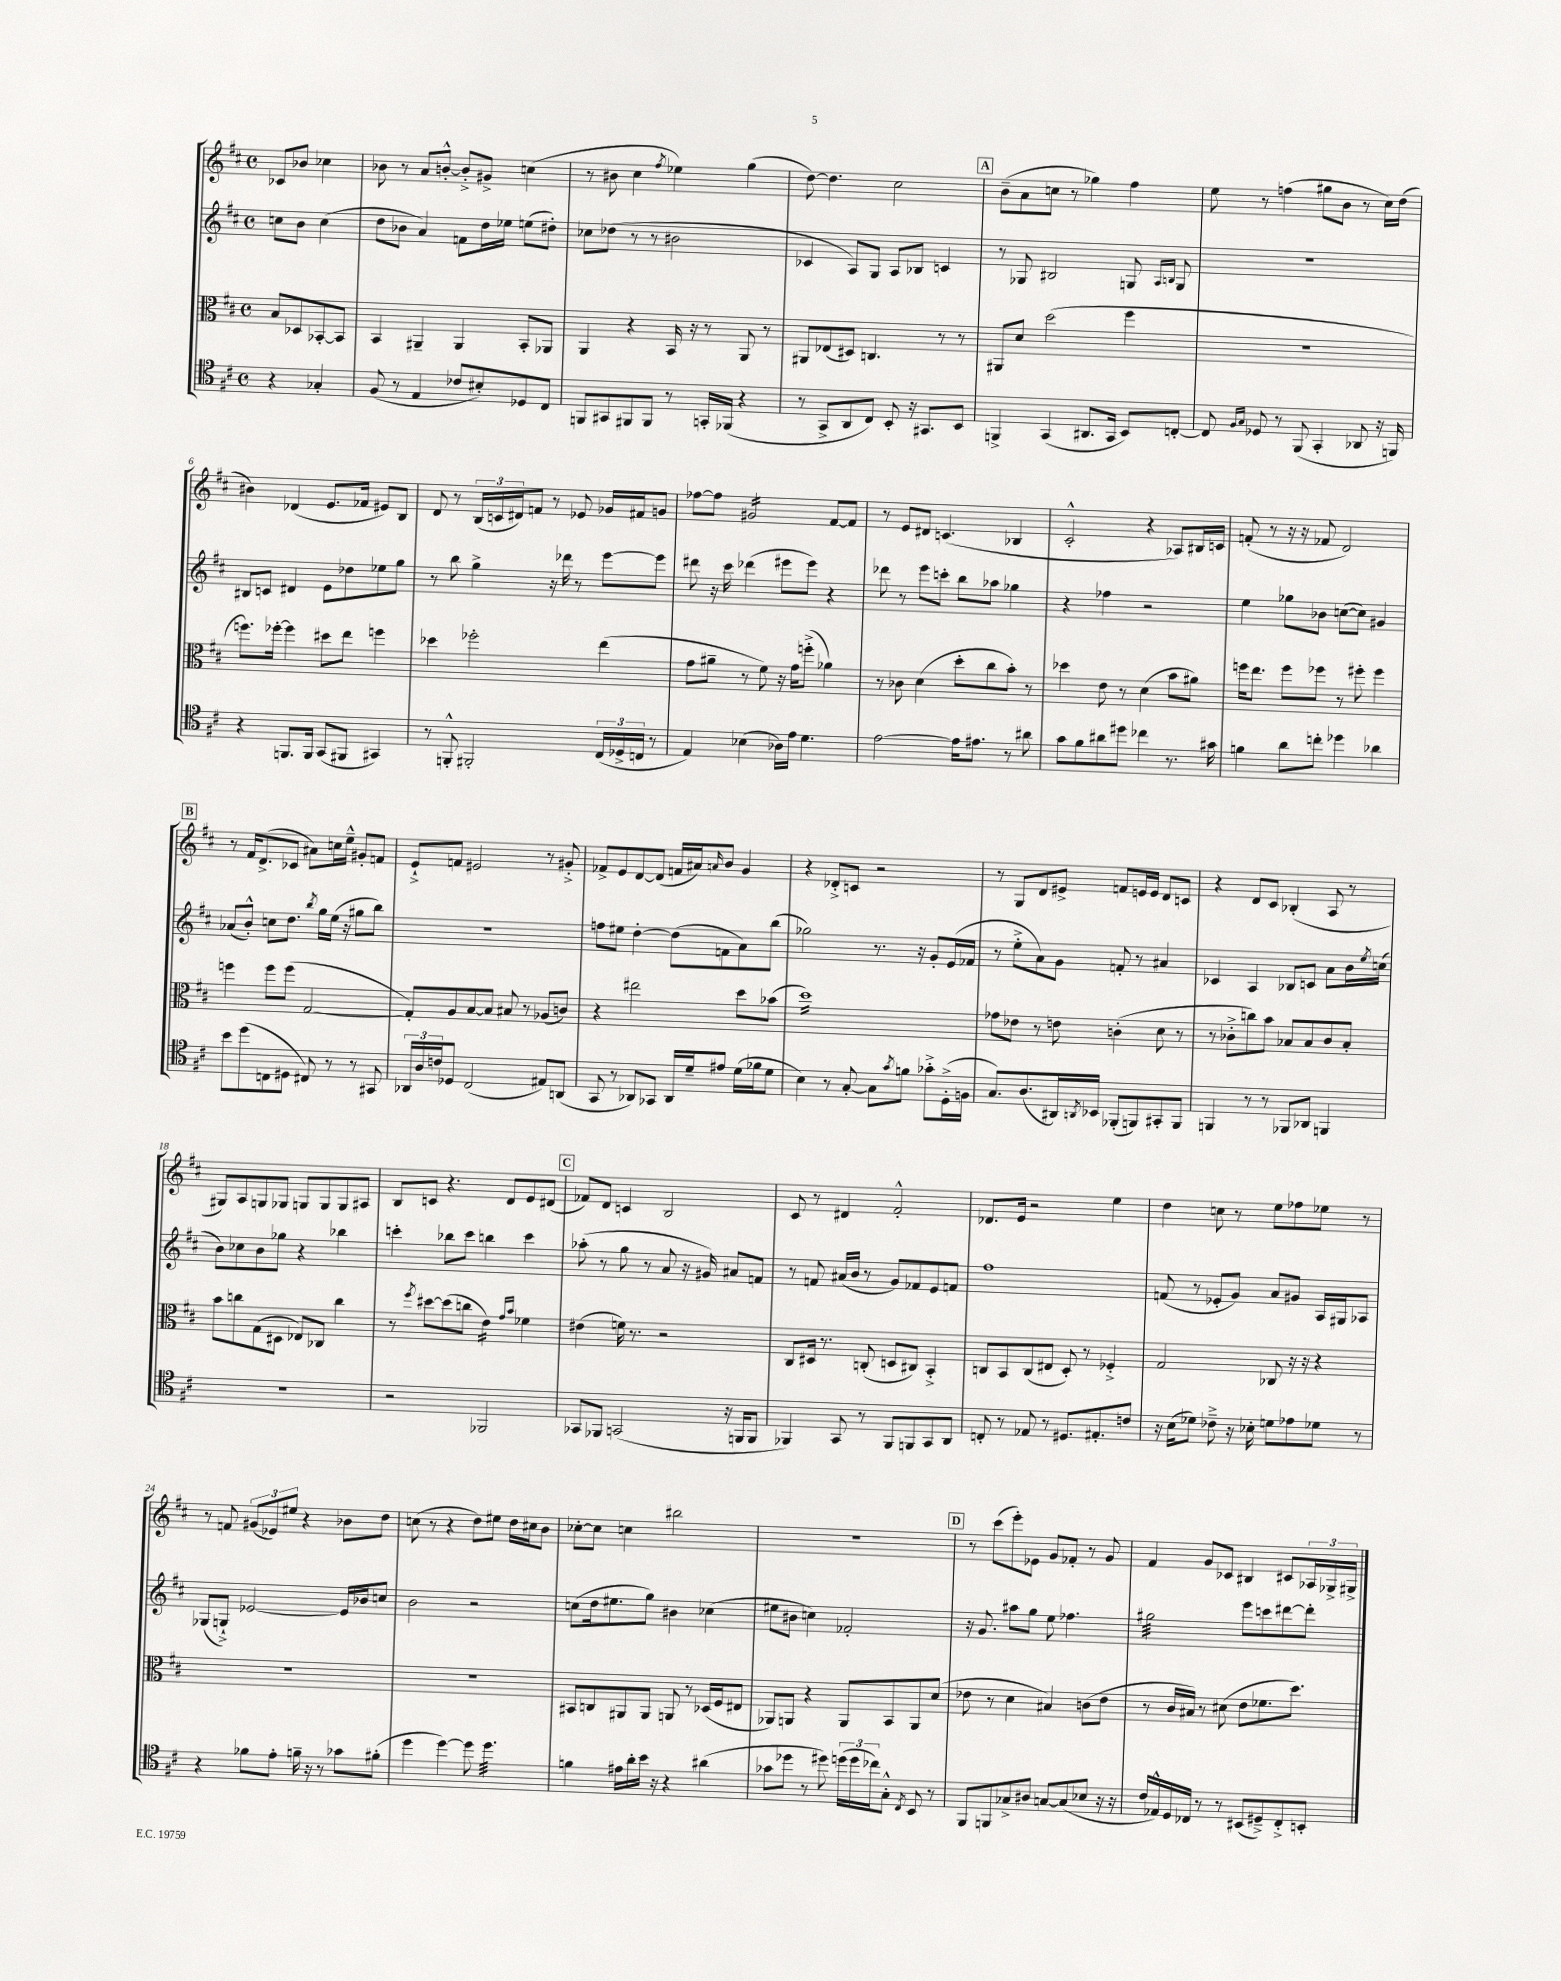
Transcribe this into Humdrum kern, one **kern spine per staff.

**kern	**kern	**kern	**kern
*staff4	*staff3	*staff2	*staff1
*clefC4	*clefC3	*clefG2	*clefG2
*k[f#c#]	*k[f#c#]	*k[f#c#]	*k[f#c#]
*M4/4	*M4/4	*M4/4	*M4/4
*met(c)	*met(c)	*met(c)	*met(c)
4r	8B/L	8cc\L	8c-/L
.	8D-/	8b\J	8b-/J
4G-'/	[8BB-'/	(4cc\	4cc-\
.	8BB-/]J	.	.
=	=	=	=
(8F#/	4BB/	8dd\L	8b-\
8r	.	8b-\J	8r
4E/	4AA#~/	4a/)	8a/L
.	.	.	[8b'^^/J
8c-/L	4AA#/	8f\L	8b'^/]L
8B#'/)	.	16dd\L	8g#^/J
.	.	16ee-\JJ	.
8D-/	8BB'/L	(8ee\L	(4cc\
8C#/J	8AA-/J	8dd#'\J)	.
=	=	=	=
8FF/L	4AA/	8cc-\L	8r
8GG#/	.	(8dd-\J	8b#\
8FF#/	4r	8r	4cc#\
8FF#/J	.	8r	.
.	.	.	8qff#/
8r	16BB/	2b#\	4ee-\)
.	16r	.	.
16GG'/LL	8r	.	.
(16FF-/JJ	.	.	.
4r	8AA/	.	(4gg\
.	8r	.	.
=	=	=	=
8r	8AA#/L	4c-/	[8dd\)
8GG^/L	(8E-/	.	4.dd\]
8AA/	8D#/J)	8A/L)	.
8C#/J)	4.C/	8G/J	.
8BB'/	.	8A/L	2cc#\
16r	.	8B-/J	.
8.GG#/L	.	.	.
.	8r	4c/	.
8BB/J	8r	.	.
=	=	=	=
4FF^/	8AA#/L	8r	(8b~\L
.	8d/J	8G-/	8a\
(4GG/	(2dd\	2B#/	8cc\J
.	.	.	8r
8.AA#/L	.	.	4gg-\)
16GG/Jk	.	.	.
8BB/L)	4ff#\	8G/	4ff#\
.	.	16qqA/LL	.
.	.	16qqB/JJ	.
[8C'/J	.	8G/	.
=	=	=	=
8C/]	1r	1r	8ee\
16qqF#/LL	.	.	.
16qqG/JJ	.	.	.
8D-/	.	.	8r
8r	.	.	(4ff\
(8FF#/	.	.	.
4GG'/	.	.	8gg#\L
.	.	.	8b\J
8AA-/	.	.	8r
16r	.	.	16cc#\LL)
16FF/)	.	.	(16dd\JJ
=	=	=	=
4r	8.ff\L)	8B#/L	4b#\)
.	.	8c/J	.
.	[16ff-'\Jk	.	.
8.FF/L	4ff-\]	4d#/	(4d-/
16FF/Jk	.	.	.
(8GG/L	8dd#\L	8e\L	8.e/L
8FF#/J	8ee\J	8dd-\	.
.	.	.	16f-/Jk
4GG#/)	4ff\	8ee-\	8e#/L)
.	.	8gg\J	8B/J
=	=	=	=
8r	4dd-\	8r	8d/
8FF'^^/	.	8bb\	8r
2FF#'/	2ff-'\	4gg^\	(24B/LL
.	.	.	24c/
.	.	.	24d#/J)
.	.	.	8f/J
.	.	16r	8r
.	.	16ddd-\	.
.	.	8r	8e-/
(24C#/LL	(4ee\	[8eee\L	16g-/LL
24D-^/	.	.	.
.	.	.	16f#/J
24C/JJ	.	.	.
8r	.	8eee\]J	8g/J
=	=	=	=
4E/)	8g\L	8ddd#\	[8ff-\L
.	8a#~\J	16r	8ff-\]J
.	.	16ccc#\	.
(4B-\	8r	(4ddd-\	2g#/
.	8f#\)	.	.
16A-\LL)	16r	8eee#\L	.
16e\JJ	16g\LK	.	.
4.d\	(8ff'^\J	8eee#\J)	.
.	4a-\)	4r	[8f#/L
.	.	.	8f#/]J
=	=	=	=
[2e\	8r	8ddd-\	8r
.	8c-\	8r	8e/L
.	(4d\	8eee\L	8d#/J
.	.	8ccc'\J	(4.c/
16e\]LK	8dd'\L	8bb\L	.
8.e#\J	.	.	.
.	8cc#\	8aa-\J	.
8r	8b'\J)	4gg-\	4B-/
8a#\	8r	.	.
=	=	=	=
8g\L	4dd-\	4r	2c#'^^/
8f#\	.	.	.
8a#\	8e\	4ff-\	.
8dd#\J	8r	.	.
4cc-\	(4d\	2r	4r
8.r	8b\L	.	8A-/L)
.	8a#\J)	.	16B#/L
16g#\	.	.	16c/JJ
=	=	=	=
4f\	16ff\LK	4ee\	(8f'/
.	8.ee\J	.	.
.	.	.	8r
8a\L	8ff\L	8gg-\L	16r
.	.	.	16r
8cc'\J	8ff-\J	8b-\J	8f-/
4dd-\	8r	([8cc\L	2d/)
.	8ff#'\	8cc\]J)	.
4a-\	4ff#\	4g#/	.
=	=	=	=
8b\L	4ff\	(8a-/L	8r
(8dd\	.	8b'^^/J)	16f#/LK
.	.	.	(8.d^/
8C\	8ff\L	8cc\L	.
8D#\J	(8ff\J	8.dd\J	8c-/J
8C#/)	[2G/	.	8a#\L)
.	.	8qbb/	.
.	.	16gg\LL	.
8r	.	(16ee\JJ	16cc\L
.	.	16r	16ee~^^\JJ
8r	.	8gg#\L	8g#'/L
8GG#/	.	8bb\J)	8f/J
=	=	=	=
24AA-/LL	8G'/]L)	1r	8e`^/L
24A/	.	.	.
24c/J	.	.	.
8D-/J	8A/	.	8f/J
(2C#/	[8B/	.	2e#/
.	8B/]J	.	.
.	8B#/	.	.
.	8r	.	.
8E#/L)	(8A-/L	.	8r
(8AA/J	8c/J)	.	8g#'^/
=	=	=	=
8GG/	4r	8ff\L	8f-^/L
8r	.	8ee#\J	8e/
8AA-/L)	2ee#\	[4dd'\	[8d/
8GG-/J	.	.	(8d/]J
16AA-/LL	.	(8dd\]L	16f/LL
16d~/J	.	.	16a#/J)
.	.	.	16qqa/
8e#/J	.	8f\	8b/J
(16d\LL	8dd\L	8a\)	4g/
16f-\J	.	.	.
8d\J	(8b-\J	(8bb\J	.
=	=	=	=
4B\)	1dd)	2gg-\)	4r
8r	.	.	8d-'^/L
[8G'/	.	.	8c/J
8G\]L	.	8.r	2r
8qg/	.	.	.
8f\J	.	.	.
.	.	16r	.
8g-'^\L	.	8g'/L	.
(16D'^\L	.	(16e/L	.
16F\JJ	.	16f-/JJ	.
=	=	=	=
8.G/L)	8g-\L	8r	8r
.	8e-\J	8ee'^\L	8G/L
(8.A/	.	.	.
.	8r	8a\)	8d/
16AA#/L)	8e\	8g\J	8e#^/J
8qAA/	.	.	.
16BB-/JJ	.	.	.
(8FF-'/L	(4c'\	8f'/	8f/L
8FF/)	.	8r	16e/L
.	.	.	16e/JJ
8GG#'/	8d\	4a#/	8d/L
8FF/J	8r	.	8c/J
=	=	=	=
4FF/	8r	4c-/	4r
.	8c-'^\L	.	.
8r	8cc\)	4A/	8d/L
8r	8b\J	.	8c#/J
8FF-/L	8B-/L	8B-/L	(4B-'/
8AA-/J	8B-/	8c/J	.
4FF/	8c-/	8a\L	8A/
.	8B-'/J	16b\L	8r
.	.	8qee/	.
.	.	(16cc\JJ	.
=	=	=	=
1r	8b\L	8b\L)	8G#/L)
.	8cc\	8cc-\	8A/
.	(8G\	8b\	8G/
.	8D#\J	8gg-\J	8G-/J
.	8E-/L)	4r	8G/L
.	8C-/J	.	8G/
.	4cc\	4bb-\	8G/
.	.	.	8A#/J
=	=	=	=
2r	8r	4ccc'\	8B/L
.	8qff#/	.	.
.	[8dd#\L	.	8c/J
.	(8dd#\]	8bb-\L	4.r
.	8cc\J	8ccc\J	.
2FF-/	4e\)	4bb\	.
.	.	.	8d/L
.	16qqg/LL	.	.
.	16qqb/JJ	.	.
.	4f-\	4ccc\	8e/
.	.	.	(8d#/J
=	=	=	=
8GG-/L	(4e#\	(8aa-'\	8f-/L)
8FF-/J	.	8r	8d/J
(2GG/	16f\)	8gg\	4c/
.	8.r	.	.
.	.	8r	.
.	2r	8a/	2B/
.	.	16r	.
.	.	16g#/)	.
16r	.	8a#/L	.
16FF/LK	.	.	.
8FF/J	.	8f/J	.
=	=	=	=
4FF-/)	8C#/L	8r	8c#/
.	16D#/Jk	8f/	8r
.	8.r	.	.
8GG/	.	(16a#/LL	4d#/
.	.	16b/JJ	.
8r	(8C'/	8r	.
8FF-/L	8D/L	8g/L)	2f#'^^/
8FF/	8C#/J)	8f-/	.
8GG/	4BB'^/	8e/	.
8AA/J	.	8f/J	.
=	=	=	=
8C'/	8C/L	1ff#	8.d-/L
8r	8BB/	.	.
.	.	.	16e/Jk
8E-/	(8C/	.	2r
8r	8E#/J	.	.
8.D#/L	8D'/)	.	.
.	8r	.	.
8.E#'/	.	.	.
.	4F-'^/	.	4ee\
8c/J	.	.	.
=	=	=	=
16r	2G/	(8f/	4dd\
(16B\LK	.	.	.
8d-\J)	.	8r	.
8c-~^\	.	8e-'/L	8cc\
16r	.	8g/J)	8r
16B-'\	.	.	.
8d\L	8C-/	8a/L	8ee\L
8e-\	16r	8g#/J	8ff-\
.	16r	.	.
8d-\J	4r	16A/LL	8ee-\J
.	.	16G#/J	.
8r	.	8A-/J	8r
=	=	=	=
4r	1r	(8G-/L	8r
.	.	8G`^/J)	8f/
8f-\L	.	[2e-/	(12g#/L
.	.	.	12e-/)
8e'\J	.	.	.
.	.	.	12ee#/J
16f~\	.	.	4r
16r	.	.	.
8r	.	.	.
8g-\L	.	16e-/]LL	8b-\L
.	.	16b-/J	.
(8f#'\J	.	8cc/J	8dd\J
=	=	=	=
4dd\	1r	2b\	(8cc\
.	.	.	8r
[4dd\)	.	.	4r
8dd\]	.	2r	8dd\L)
4.dd\	.	.	8ee#\J
.	.	.	16dd\LL
.	.	.	16cc#\J
.	.	.	8b\J
=	=	=	=
4f\	8BB#/L	(8cc\L	[8cc-'\L
.	8C/	16dd\k	8cc-\]J
.	.	8.ee#\	.
16e#\LL	8AA#/	.	4cc\
16a'\	.	.	.
16b\JJ	8AA#/J	8gg\J)	.
16r	.	.	.
4r	8AA/	4b#\	2bb#\
.	8r	.	.
(4a#\	(16D-/LL	(4cc-\	.
.	16F#/J	.	.
.	8E#/J	.	.
=	=	=	=
8g-\L	8AA-/L)	8ee#\L	1r
8dd-\J	8AA/J	8b#\J	.
8r	4r	4cc\)	.
8dd#\)	.	.	.
(24dd\LL	8AA/L	2f-'/	.
24dd\	.	.	.
24cc-\J)	.	.	.
8G'^^\J	8BB/	.	.
8qC#/	.	.	.
8BB/	8AA/	.	.
8r	(8d/J	.	.
=	=	=	=
8FF#/L	8e-\	16r	8r
.	.	8.g/	.
8FF/	8r	.	(8ccc#\L
8G-^/	4d\	8aa#\L	8eee'\)
8A#/J	.	8gg\J	8e-\J
[8G/L	4B#/)	8ee\	8g/L
(8G/]	.	4.ff-\	8f-'/J
8B-/J	(8c\L	.	8r
16r	8e-\J	.	8g/
16r	.	.	.
=	=	=	=
16c#/LL	8r	2gg#\	4f#/
16E-^^/)	.	.	.
16D/	16c#/LL	.	.
16C-/JJ	16B#/JJ)	.	.
8r	8r	.	8g/L
8r	(8d#\	.	8c-/J
(8BB#/L	8e\L	8eee\L	4B#/
8D#~^/)	8.f-\	8ccc\	.
8C-'^/	.	[8ddd#\	8c#/L
.	8.dd\J)	.	.
8BB'/J	.	8ddd#'\]J	24A-/L
.	.	.	24G-^/
.	.	.	24G#^/JJ
==	==	==	==
*-	*-	*-	*-
